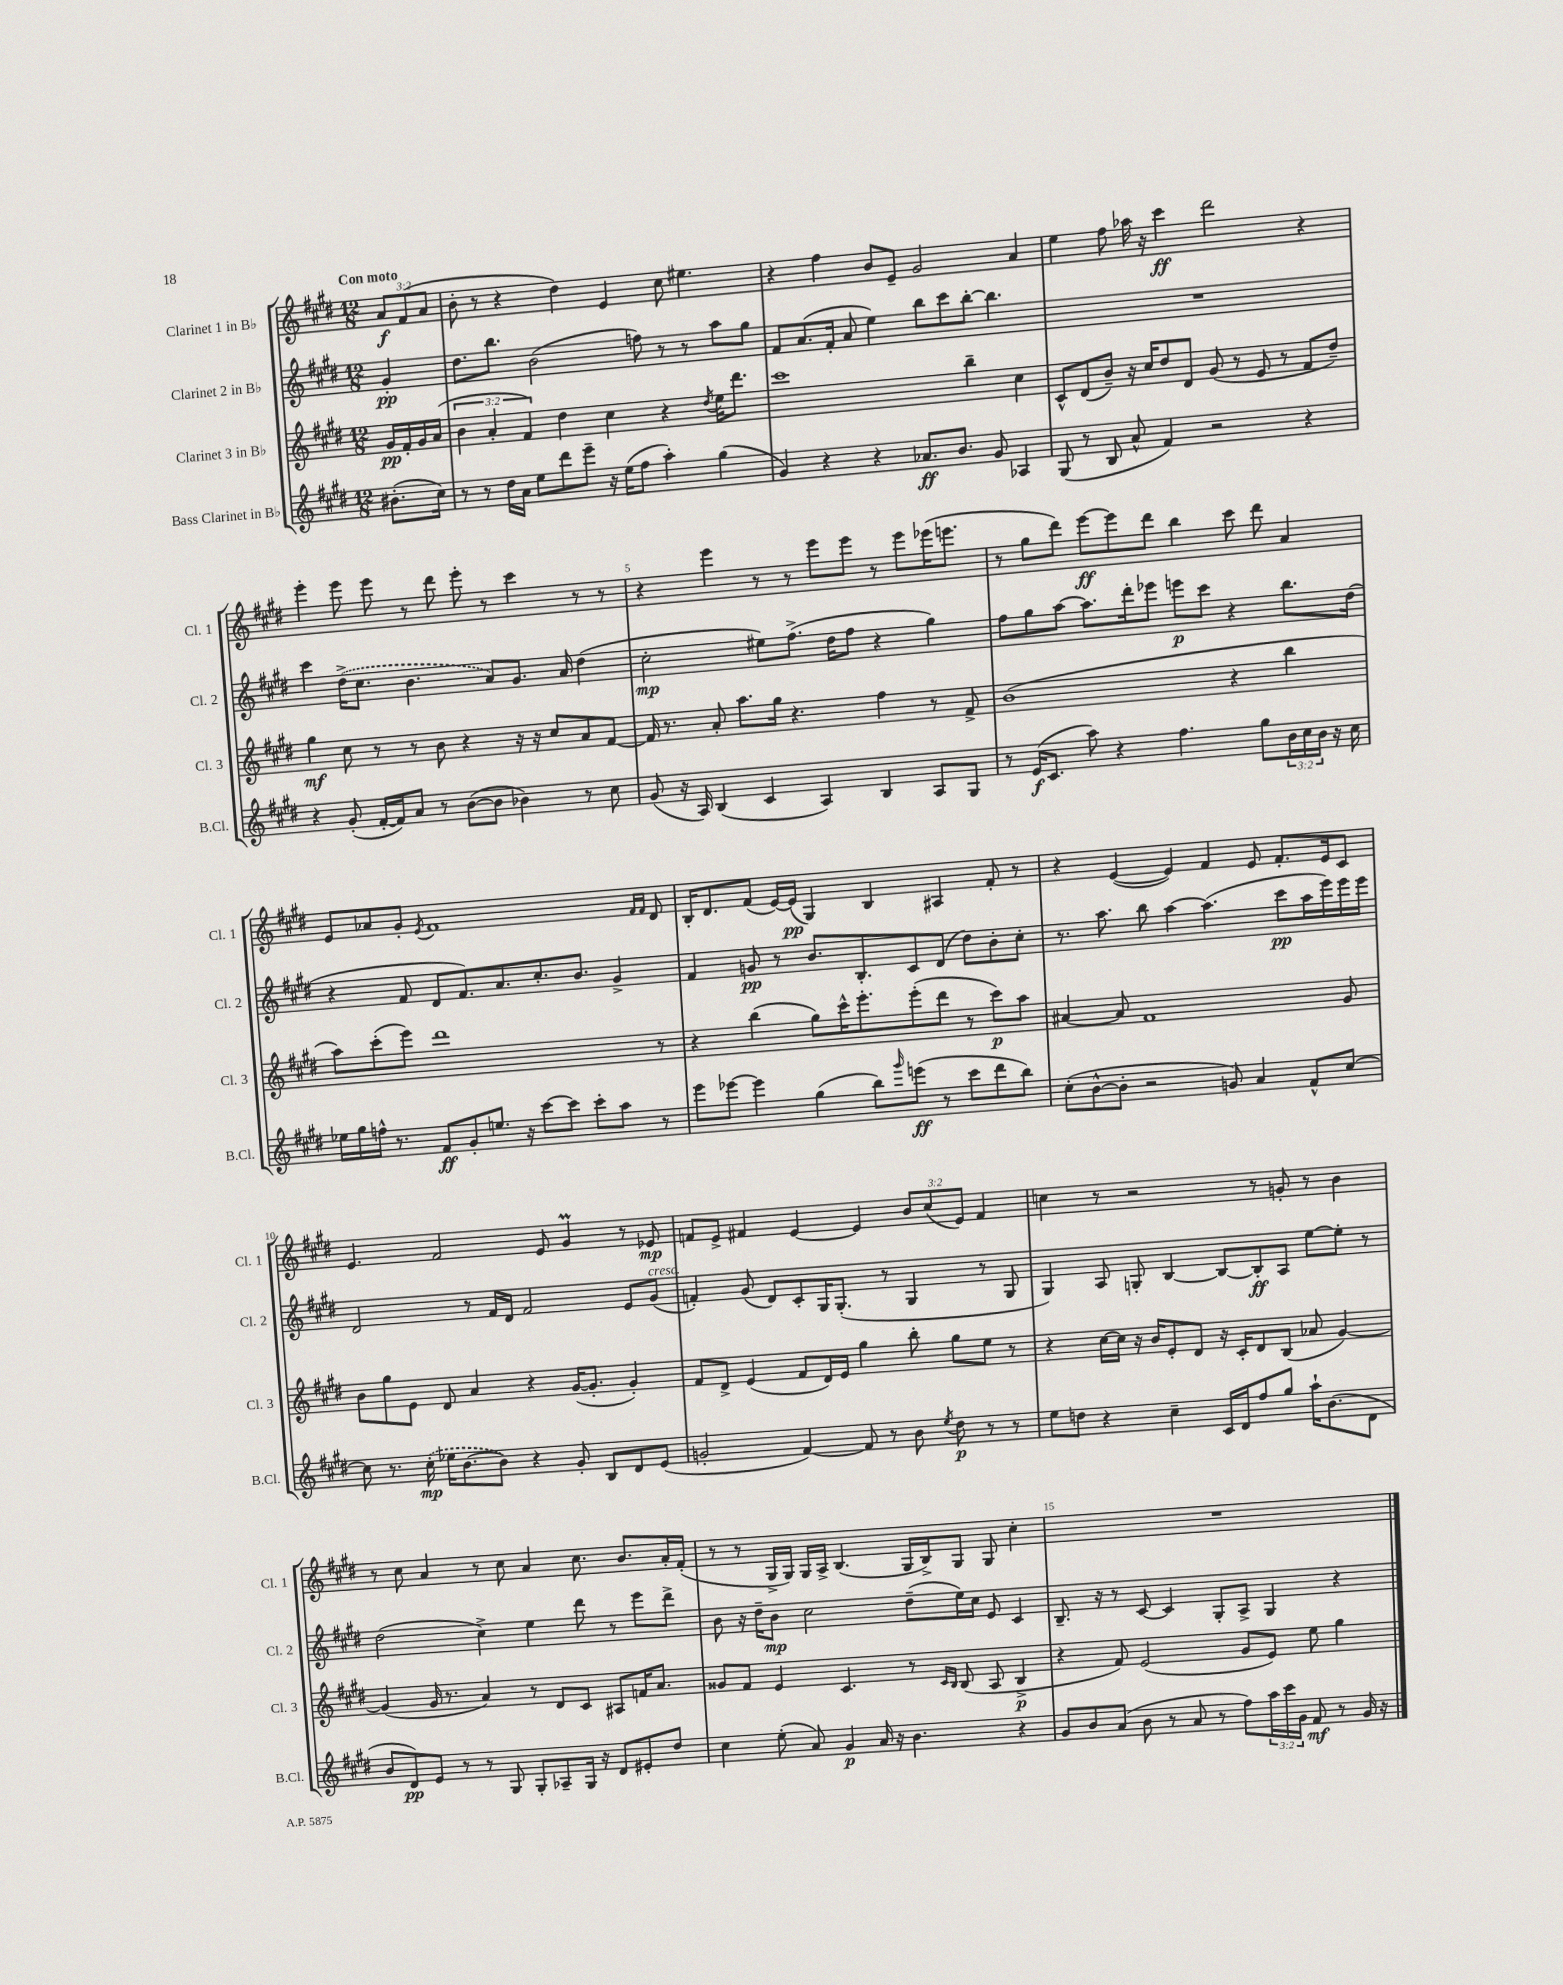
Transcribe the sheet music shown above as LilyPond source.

<<
\new StaffGroup <<
\new Staff = "s0" \with { instrumentName = "Clarinet 1 in Bb" shortInstrumentName = "Cl. 1" } {
    \clef treble \key e \major \numericTimeSignature \time 12/8 \override Staff.TupletNumber.text = #tuplet-number::calc-fraction-text \partial 4 \tempo "Con moto"
    \tuplet 3/2 { a'8\f fis'8( a'8 } |
    b'8-. r8 r4 dis''4) e'4 cis''8 eis''4. |
    r4 fis''4 b'8 e'8-- gis'2 a'4 |
    e''4 fis''8 aes''16 r16 cis'''4\ff dis'''2 r4 |
    e'''4-. e'''8 e'''8 r8 dis'''8 e'''8-. r8 cis'''4 r8 r8 |
    r4 e'''4 r8 r8 e'''8 e'''8 r8 e'''8 ees'''16( e'''8. |
    r8 gis''8 dis'''8) e'''8~\ff e'''8 dis'''8 b''4 cis'''8 dis'''8 a'4 |
    e'8 aes'8 gis'8-. \acciaccatura { e'8 } fis'1 \grace { fis'16 fis'16 } dis'8 |
    b16-. dis'8. fis'8( e'16~) e'16\pp( gis4) b4 ais4 fis'8-. r8 |
    r4 e'4~( e'4) fis'4 e'8 fis'8.-. e'16 cis'8 |
    e'4. fis'2 e'8 gis'4\prall r8 ees'8\mp |
    f'8 e'8-> fis'4 e'4~ e'4 \tuplet 3/2 { b'8 cis''8( e'8) } fis'4 |
    c''4 r8 r2 r8 g'8-. r8 b'4 |
    r8 cis''8 a'4 r8 cis''8 a'4 cis''8. b'8. a'16-. fis'16-.( |
    r8 r8 gis16-> gis16) gis16 a16-> b4.( gis16 b16->) gis8 gis8 cis''4-. |
    R1. \bar "|." |
}
\new Staff = "s1" \with { instrumentName = "Clarinet 2 in Bb" shortInstrumentName = "Cl. 2" } {
    \clef treble \key e \major \numericTimeSignature \time 12/8 \partial 4
    gis'4-.\pp |
    dis''8. b''8. b'2( f''8) r8 r8 a''8 gis''8 |
    fis'8 a'8.( fis'16-. a'8 e''4) b''8 cis'''8 b''8~-. b''4. |
    R1. |
    cis'''4 \once \slurDashed dis''16->( cis''8. b'4. a'8) gis'8. a'16 dis''4( |
    cis''2-.\mp eis''8) fis''8.->( dis''16 fis''8 r4 gis''4) |
    fis''8 gis''8 a''8~ a''8. dis'''16-. ees'''8 e'''8\p cis'''8 r4 b''8. dis''16( |
    r4 fis'8 dis'8 fis'8.) a'8. cis''8.-. b'8. gis'4-> |
    fis'4 g'8\pp r8 b'8. b8.-. cis'8 dis'8( dis''8) b'8-. cis''8-. |
    r8. a''8. b''8 a''4~ a''4.( cis'''8\pp a''16 e'''16) e'''16 e'''16 |
    dis'2 r8 fis'16 dis'16 fis'2 e'8 gis'8^\markup { \italic "cresc." }( |
    f'4-.) gis'8( dis'8) cis'8-. gis16 gis8.-.( r8 gis4 r8 gis8 |
    gis4) a8 g8-. b4~ b8~ b8-.\ff a8 e''8~ e''8-. r8 |
    dis''2( cis''4->) e''4 dis'''8 r8 e'''8 dis'''8-> |
    b'8 r16 dis''16-- b'8\mp cis''2 dis''8--( e''16) cis''16 e'8 cis'4 |
    b8.-- r16 r8 cis'8~ cis'4 gis8-. a8-> gis4 r4 \bar "|." |
}
\new Staff = "s2" \with { instrumentName = "Clarinet 3 in Bb" shortInstrumentName = "Cl. 3" } {
    \clef treble \key e \major \numericTimeSignature \time 12/8 \override Staff.TupletNumber.text = #tuplet-number::calc-fraction-text \partial 4
    gis'16\pp fis'16-. gis'16 a'16( |
    \tuplet 3/2 { b'4 a'4-. fis'4) } dis''4 cis''4 r4 \acciaccatura { dis''8 } e''16 dis'''8. |
    cis'''1 b''4-- cis''4 |
    cis'8-^ dis'8( b'8--) r16 cis''16 dis''8 dis'8 gis'8( r8 e'8 r8 fis'8 dis''8--) |
    gis''4\mf cis''8 r8 r8 b'8 r4 r16 r16 cis''8 a'8 fis'8~ |
    fis'16 r8. a'8-. a''8. gis''16 r4. fis''4 r8 fis'8-> |
    b'1( r4 b''4 |
    a''8) cis'''8-.( e'''8) dis'''1 r8 |
    r4 b''4( gis''8) cis'''16-^ e'''8.-. e'''8-.( dis'''8 r8 cis'''8\p) a''8 |
    ais'4~ ais'8 fis'1 gis'8 |
    b'8 gis''8 e'8 dis'8 a'4 r4 gis'16~( gis'8.-. gis'4-.) |
    fis'8 dis'8-> e'4( fis'8 dis'16) e'16 gis''4 b''8-. gis''8 e''8 r8 |
    r4 cis''16~ cis''16 r16 b'16 e'8-. dis'8 r16 cis'16-. dis'8 b8( aes'8 gis'4~) |
    gis'4( gis'16 r8. a'4) r8 dis'8 cis'8 ais8 f'16 a'8. |
    gisis'8 fis'8 e'4 cis'4. r8 \grace { cis'16 b16 } b8( a8 b4->\p |
    r4 fis'8) e'2( gis'8 e'8) e''8 gis''4 \bar "|." |
}
\new Staff = "s3" \with { instrumentName = "Bass Clarinet in Bb" shortInstrumentName = "B.Cl." } {
    \clef treble \key e \major \numericTimeSignature \time 12/8 \override Staff.TupletNumber.text = #tuplet-number::calc-fraction-text \partial 4
    bis'8.-.( cis''16) |
    r8 r8 dis''16 a'16 e''8 dis'''8 e'''8-- r16 e''16( fis''8 a''4-.) gis''4( |
    gis'4) r4 r4 aes'8.\ff b'8. gis'8 aes4 |
    gis8( r8 b8 a'8-^ fis'4) r2 r4 |
    r4 gis'8-.( fis'16~-. fis'16) a'8 r8 b'8~( b'8 bes'4) r8 cis''8 |
    gis'8( r16 a16) b4( cis'4 a4) b4 a8 gis8 |
    r8 e'16\f( cis'8. a''8) r4 fis''4. gis''8 \tuplet 3/2 { b'16 cis''16 b'16 } r16 cis''16 |
    ees''16 gis''16 f''16-^ r8. fis'8\ff gis'8-. e''8. r16 cis'''8~ cis'''8 cis'''8-. a''8 r8 |
    e'''8 ees'''8~ ees'''4 gis''4( b''8) \grace { gis'''16 } e'''8\ff( r8 cis'''8 dis'''8 b''8) |
    cis''8-.( b'8~-^ b'8-. r2 g'8) a'4 fis'8-^ cis''8~ |
    cis''8 r8. \once \slurDashed cis''16-.\mp( ees''16 b'8.~ b'8) r4 gis'8-. b8 dis'8 e'8( |
    g'2-. fis'4~) fis'8 r8 b'8 \acciaccatura { e''8 } dis''8\p r8 r8 |
    e''8 d''8 r4 cis''4-- cis'16 dis'16 fis''8 gis''8 a''16-! b'8.( dis'8 |
    b'8 dis'8\pp) e'8 r8 r8 gis8 gis8-. aes8-- gis16 r16 dis'8 eis'8-. dis''8 |
    cis''4 e''8-.( a'8) gis'4\p a'16 r16 b'4. r4 |
    gis'8 b'8 a'8( b'8 r8 a'8 r8 fis''8) \tuplet 3/2 { a''16 cis'''16 gis'16 } fis'8\mf r8 gis'16 r16 \bar "|." |
}
>>
>>
\layout { \context { \Score \override BarNumber.break-visibility = ##(#f #t #t) barNumberVisibility = #(every-nth-bar-number-visible 5) } }
